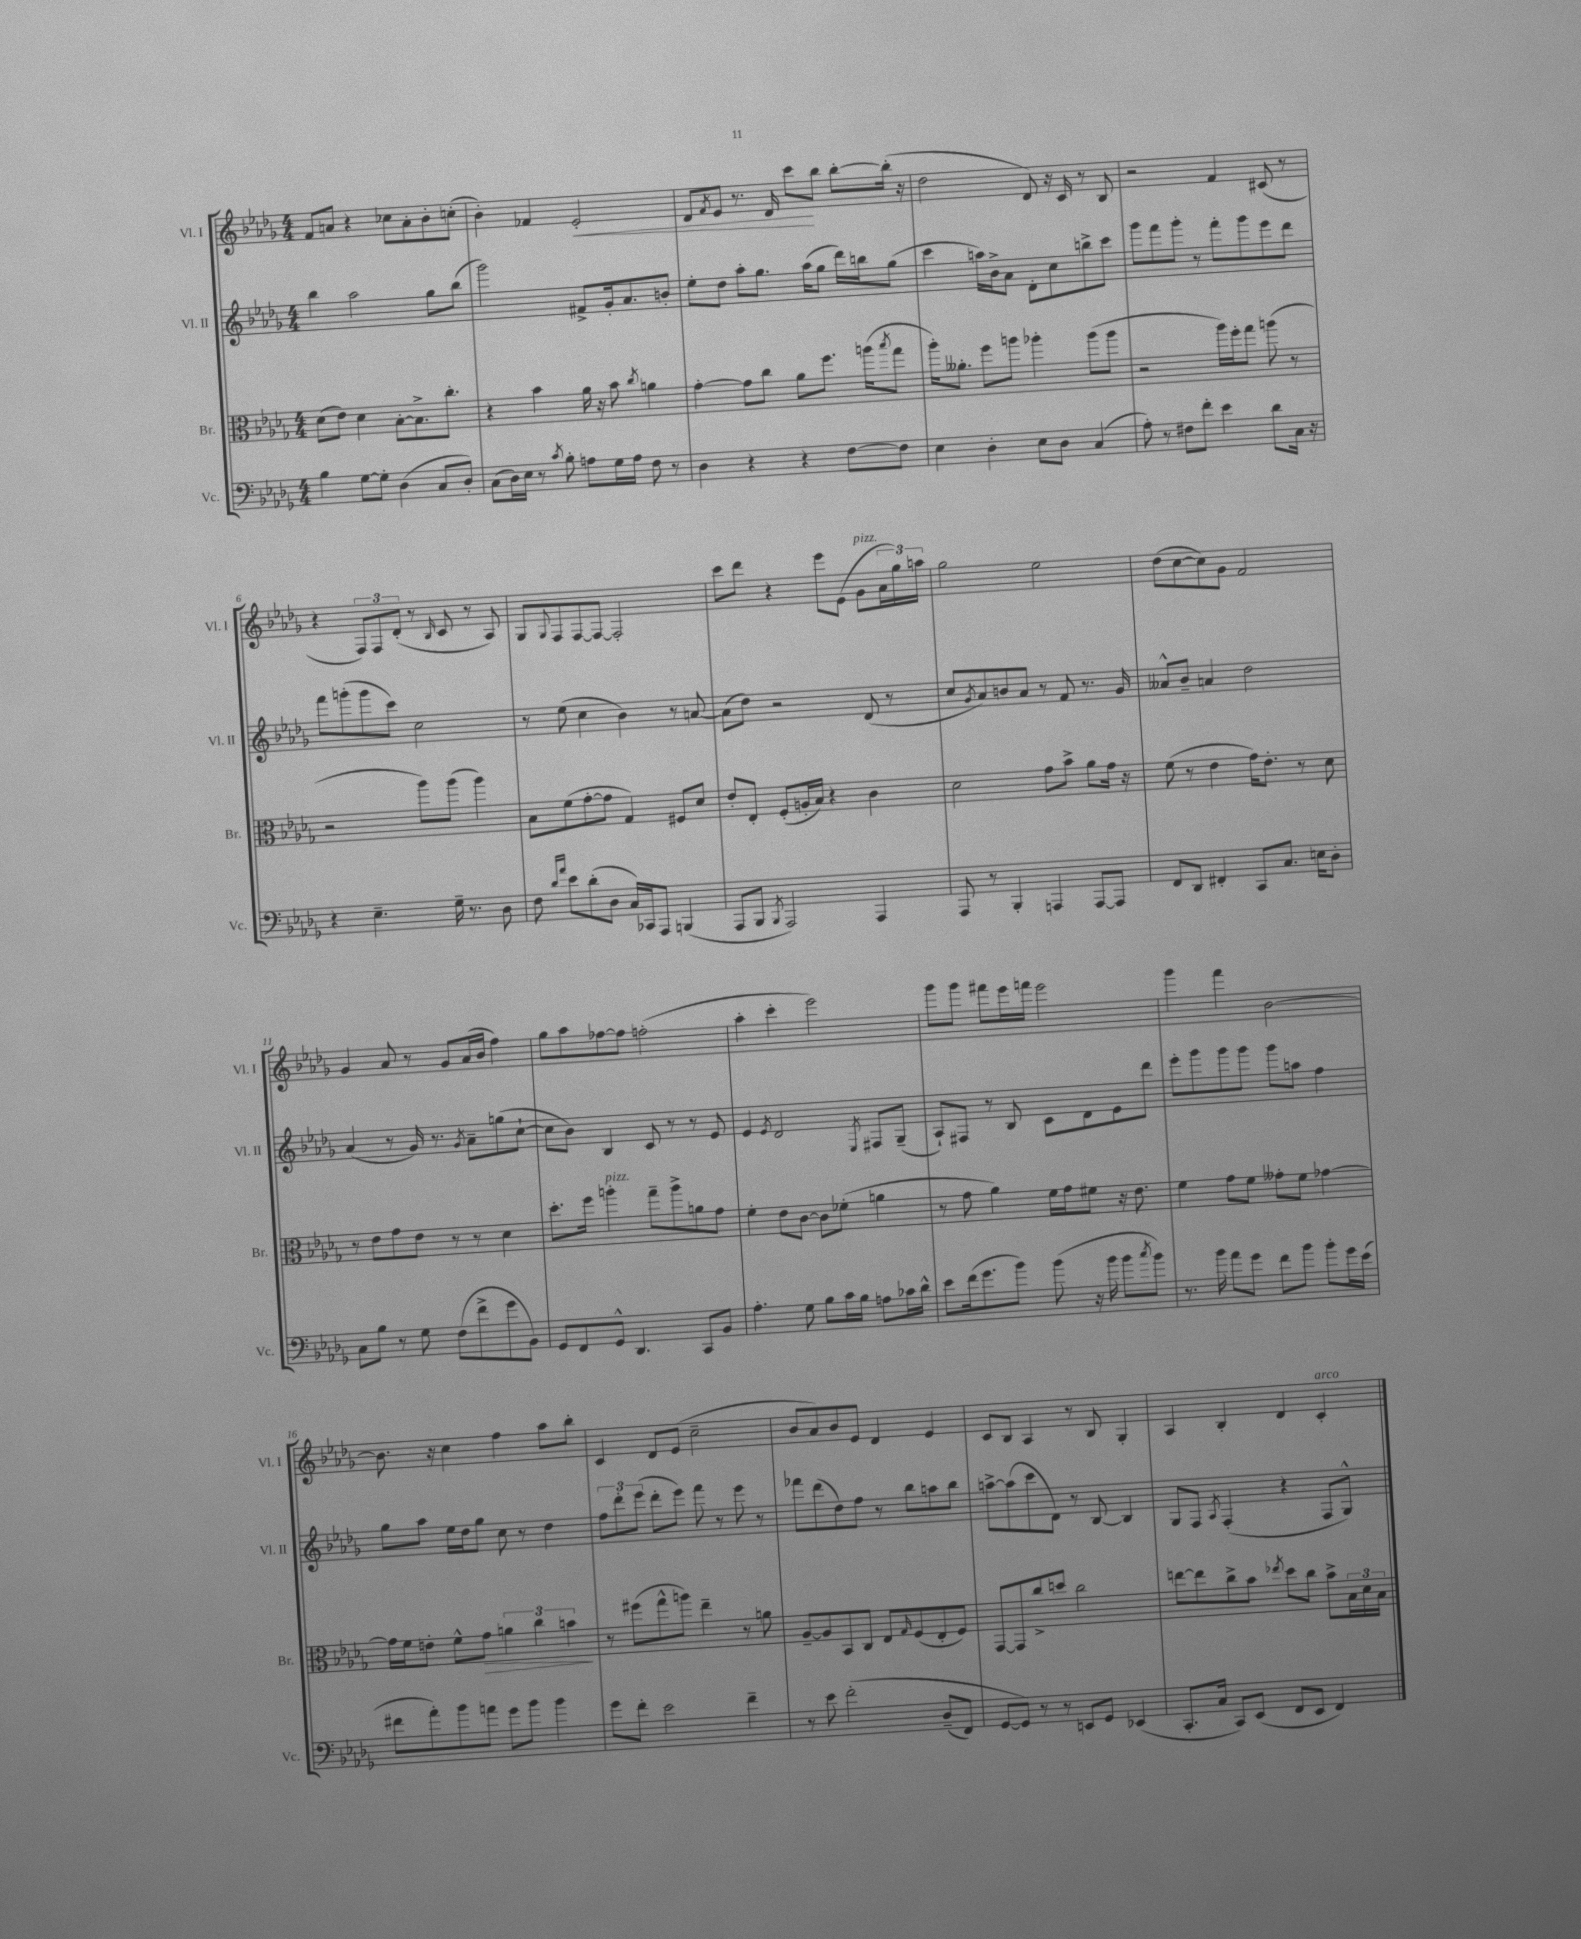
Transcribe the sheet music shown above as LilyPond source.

<<
\new StaffGroup <<
\new Staff = "s0" \with { instrumentName = "Vl. I" shortInstrumentName = "Vl. I" } {
    \clef treble \key des \major \numericTimeSignature \time 4/4
    f'8 a'8 r4 ces''8 a'8-. bes'8-. c''8-.( |
    bes'4-.) fes'4 ees'2-.\< |
    des'8 \acciaccatura { f'8 } ees'8 r8. des'16 c'''8\! bes''8 bes''8~-. bes''16-.( r16 |
    des''2 des'8) r16 c'16 r8 bes8 |
    r2 f'4 cis'8( r8 |
    r4 \tuplet 3/2 { f8) f8 des'8-.( } r8 \grace { bes16 } c'8 r8 aes8) |
    ges8 \appoggiatura { ges8 } f8 f8~ f8~ f2-. |
    c'''8 des'''8 r4 ees'''8 ees'8( ges'8^\markup { \italic "pizz." } \tuplet 3/2 { aes'16 ges''16) a''16 } |
    ges''2 ees''2 |
    des''8( c''8~ c''8) ges'8 f'2 |
    ges'4 aes'8 r8 ges'8 aes'16( bes'16 f''4) |
    ges''8 aes''8 fes''8~ fes''8 f''2-.( |
    aes''4-. c'''4-. ees'''2) |
    ges'''8 ges'''8 fis'''8 ees'''16 f'''16 ees'''2 |
    ges'''4 f'''4 bes'2~ |
    bes'8. r16 c''4 f''4 aes''8 bes''8-. |
    c'4 des'8 ees'8( c''2-- |
    bes'8 aes'8) bes'8 ees'8 des'4 ees'4 |
    c'8 bes8 aes4 r8 bes8 ges4-. |
    aes4 bes4-. des'4 c'4-.^\markup { \italic "arco" } \bar "|." |
}
\new Staff = "s1" \with { instrumentName = "Vl. II" shortInstrumentName = "Vl. II" } {
    \clef treble \key des \major \numericTimeSignature \time 4/4
    bes''4 aes''2 ges''8 bes''8( |
    ges'''2) fis'8-> ges'16-. aes'8. b'8-. |
    ees''8-. des''8 aes''8-. ges''8. aes''16( ges''8 des'''16) b''16 ges''8( |
    c'''4 a''16) bes'16-> aes'8 des'8-. c''8 b''8-> c'''8 |
    ges'''8 f'''8 ges'''8-. r8 f'''8-. ges'''8 ees'''8 des'''8 |
    f'''8 g'''8-.( g'''8 c'''8) c''2 |
    r8 ees''8( c''4 bes'4) r8 a'8~ |
    a'8( des''8) r2 des'8( r8 |
    c''8 \acciaccatura { ges'8 } aes'8) b'8 aes'8 r8 f'8 r8. ges'16 |
    aeses'8-^ bes'8-- a'4 des''2 |
    aes'4( r8 ges'16) r8. \acciaccatura { ges'8 } aes'8-- g''8( c''8~-! |
    c''8 bes'8) bes4 c'8 r8 r8 ees'8 |
    ees'4 \acciaccatura { ees'8 } des'2 \acciaccatura { ees8 } fis8 ges8--( |
    aes8-!) fis8 r8 bes8 c'8 des'8 ees'8 des'''8 |
    ees'''8-. ges'''8 ges'''8 ges'''8 ges'''8 a''8 f''4 |
    ges''8 aes''8 ees''16 des''16 ges''8 c''8 r8 des''4 |
    \tuplet 3/2 { f''8 des'''8-. ees'''8( } des'''8-. ees'''8) f'''8 r8 ees'''8 r8 |
    fes'''8 des'''8( des''8) f''8 r8 bes''8 a''8 bes''8 |
    a''8~-> a''8( c'''8 des'8) r8 bes8~ bes4 |
    ges8 f8 \acciaccatura { aes8 } f4-.( r4 f8 ges8-^) \bar "|." |
}
\new Staff = "s2" \with { instrumentName = "Br." shortInstrumentName = "Br." } {
    \clef alto \key des \major \numericTimeSignature \time 4/4
    des'8( ees'8) des'4 bes8~-. bes8.-> c''8.-. |
    r4 bes'4 aes'16 r16 bes'8 \acciaccatura { c''8 } a'4 |
    ges'4~-. ges'8 c''8 aes'8 f''8. a''16( \acciaccatura { bes''8 } ges''8 |
    aes''16-.) aeses'8.-. f''8 a''8 aes''4-. aes''8( aes''8 |
    r2 aes''16) f''16-. ges''8 a''8( r8 |
    r2 aes''8) aes''8( aes''4) |
    bes8 f'8( ges'8~-. ges'8 ges4) fis8 des'8 |
    ees'8-. ees8-. f8-.( a16-. bes16) r4 c'4 |
    des'2 ges'8 bes'8-> aes'8 ges'16 r16 |
    f'8( r8 ees'4 ges'16) ees'8.-. r8 des'8 |
    r8 ees'8 ges'8 ees'8 r8 r8 des'4 |
    des''8.-. f''16 a''4-.^\markup { \italic "pizz." } ges''8-- a''8-> a'8 ges'8 |
    f'4-. ees'8 c'8~ c'8 fes'8-.( a'4 |
    r8 ges'8 aes'4) f'16 ges'16 fis'8 r16 ees'8. |
    f'4 ges'8 f'8 geses'8-. f'8 ges'4~ |
    ges'16 f'16 e'8-. f'8-^ ges'8\> \tuplet 3/2 { a'4 c''4 b'4\! } |
    r8 fis''8( ges''8-^ a''8) ees''4-- r8 a'8 |
    aes8~-- aes8 bes,8 c8 ees8 \grace { ges16 } f8( ees8-. f8) |
    ges,8~ ges,8 c''8-> d''8 c''2 |
    e''8~ e''8 c''8-> bes'8 \acciaccatura { ees''8 } des''8 c''8 bes'8-> \tuplet 3/2 { bes16 des'16 bes16 } \bar "|." |
}
\new Staff = "s3" \with { instrumentName = "Vc." shortInstrumentName = "Vc." } {
    \clef bass \key des \major \numericTimeSignature \time 4/4
    bes4 ges8~ ges8-. des4( c8 des8-.) |
    c8( des16) ees16 r8 \acciaccatura { c'8 } bes8-. a8 ges16 a16 f8 r8 |
    des4 r4 r4 f8~ f8 |
    ees4 des4-. ees8 des8 c4( |
    aes8-.) r8 fis8 f'8-. ees'4 des'8 c16 r16 |
    r4 ees4.-- ges16-- r8. des8 |
    f8 \grace { des'16 aes'16 } ees'8 des'8-.( des8 c16) ces,16 aes,,8 b,,4( |
    aes,,8 bes,,8 \acciaccatura { bes,,8 } aes,,2) aes,,4 |
    aes,,8 r8 bes,,4-. a,,4 a,,8~ a,,8 |
    f,8 des,8 fis,4-. c,8 c8. e16 des8-. |
    c8 bes8 r8 ges8 f8( f'8-> ges'8 bes,8) |
    ges,8 f,8 ges,8-^ des,4. c,8 bes,8 |
    aes4.-. ges8 bes8 c'16 bes16 a8 ces'16 des'16-^ |
    ees'8 f'16( ges'8. bes'8) bes'8( r16 bes'16 bes'8 \acciaccatura { c''8 } bes'8) |
    r8. bes'16 aes'8 ges'8 f'8 bes'8 bes'8-. ges'16 ees'16( |
    fis'8 aes'8-.) bes'8 a'8 ges'8 bes'8 bes'4 |
    ges'8 f'8-. ees'2 f'4-- |
    r8 ees'8 f'2-.\( des8--( f,8) |
    ges,8~ ges,8\) r8 r8 e,8 ges,8 ees,4( |
    c,8.-. c16 c,8) ees,8( f,8 ees,8 f,4) \bar "|." |
}
>>
>>
